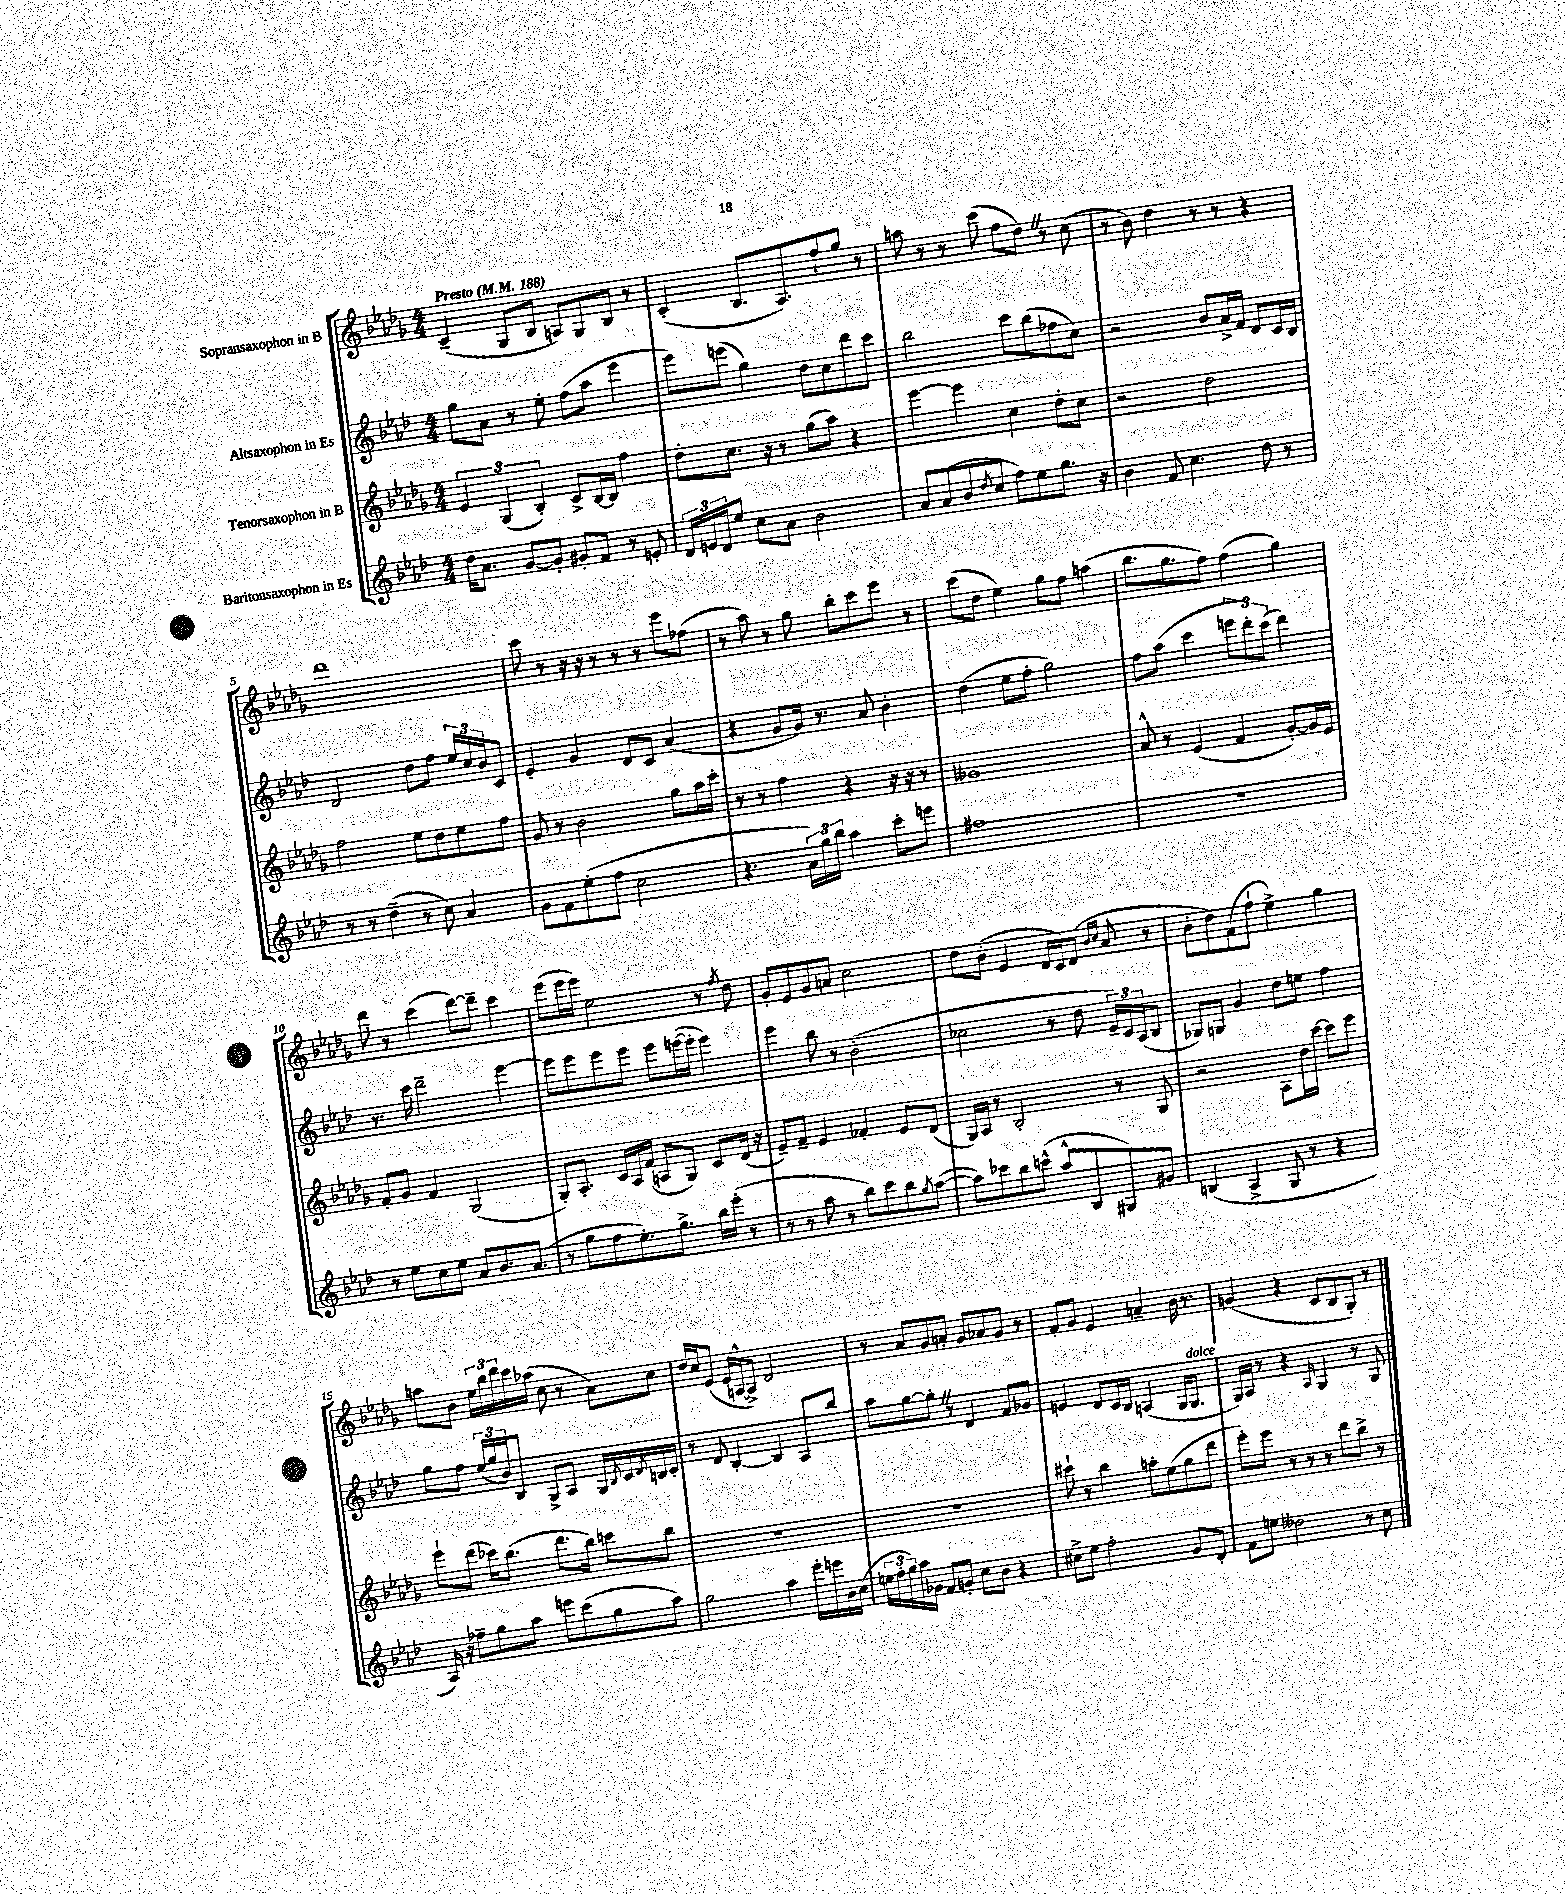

**kern	**kern	**kern	**kern
*staff4	*staff3	*staff2	*staff1
*clefG2	*clefG2	*clefG2	*clefG2
*k[b-e-a-d-]	*k[b-e-a-d-g-]	*k[b-e-a-d-]	*k[b-e-a-d-g-]
*M4/4	*M4/4	*M4/4	*M4/4
*MM188	*MM188	*MM188	*MM188
16dd-	6e-	8gg	(4c~
8.a-	.	.	.
.	.	8a-	.
.	(6G-	.	.
[8g	.	8r	8G-
.	6B-')	.	.
8g']	.	8ee-'	8B-
8g#'	8c^	(8ff	8A)
8f	[16B-	8aa-	8G-
.	16B-]	.	.
8r	4ff	4eee-	8B-
8e'	.	.	8r
=	=	=	=
24d-	8dd-'	8eee-)	(4c'
24e	.	.	.
24d-	.	.	.
8ee-	8.cc	(8eee	.
8cc	.	4gg)	8.B-
.	16r	.	.
8a-	8r	.	.
.	.	.	8.A-)
2b-	(8gg-	8dd-	.
.	8aa-)	8cc	8ff`
.	4r	8ddd-	8gg-
.	.	8ccc	8r
=	=	=	=
8a-	[4eee-	2bb-	8aa
(8a-	.	.	8r
8b-	4eee-]	.	8r
8qdd-	.	.	.
8cc	.	.	(8ccc
8ff)	4cc	8ccc	8ff
8ee-	.	(8bb-	8dd-)
8.gg	8dd-'	8ff-	8r
.	8cc	8cc)	(8cc
16r	.	.	.
=	=	=	=
4b-	2r	2r	8r
.	.	.	8b-)
8f	.	.	4dd-
4.cc	.	.	.
.	2dd-	8b-	8r
.	.	16a-^	8r
.	.	16f	.
8dd-	.	8d-	4r
8r	.	16c	.
.	.	16B-	.
=	=	=	=
8r	2ff	2d-	1ddd-
8r	.	.	.
(4dd-~	.	.	.
8r	8ee-	8dd-	.
8cc)	8dd-	8ff	.
4a-	8ee-	24ee-	.
.	.	24cc	.
.	.	24b-	.
.	8ff	8c	.
=	=	=	=
8g	8g-	4e-'	8ccc
8f	8r	.	8r
(8ee-'	2b-	4g	16r
.	.	.	16r
8ff	.	.	8r
2cc	.	8d-	8r
.	.	8c	8r
.	8gg-	(4a-	8eee-
.	16aa-	.	(8ff-
.	16ccc'	.	.
=	=	=	=
4.r	8r	4r	8r
.	8r	.	8aa-)
.	4ff	8g	8r
24a-)	.	16g)	8gg-
24gg	.	.	.
.	.	8.r	.
24bb-	.	.	.
4aa-	4r	.	8bb-'
.	.	8a-	8ccc
8ccc'	16r	4b-'	8eee-
.	16r	.	.
8eee	8r	.	8r
=	=	=	=
1ff#	1g--	(4dd-	(8ccc
.	.	.	8dd-
.	.	8ee-	4ee-)
.	.	8ff'	.
.	.	2gg)	8gg-
.	.	.	8ff
.	.	.	(4aa
=	=	=	=
1r	8a-^^	8ff	8.bb-
.	8r	(8aa-	.
.	.	.	8.gg-
.	(4e-	4ccc	.
.	.	.	8ff)
.	4f	12eee	(4ff
.	.	12ddd-')	.
.	.	(12ccc	.
.	[8g-')	4ddd-)	4gg-)
.	16g-]	.	.
.	16e-	.	.
=	=	=	=
8r	8f'	8.r	8ddd-
8ee-	8g-	.	8r
.	.	16ccc	.
8cc	4f	2ddd-~	(4ccc
8ee-	.	.	.
8a-	(2G-	.	[8ddd-)
8.b-	.	.	8ddd-~]
.	.	[4eee-	4ccc
(8.a-	.	.	.
=	=	=	=
8r	8G-')	8eee-]	(8eee-
8gg	8.A-'	8eee-	16eee-
.	.	.	16eee-)
8ff	.	8eee-	2ee-
.	16c	.	.
8.ee-')	16A-	8eee-	.
.	(16f	.	.
.	8A	8eee-	.
8.gg^	.	.	.
.	8G-)	([16eee	.
.	.	16eee']	.
16bb-	8c	4eee)	8r
(16eee-'	.	.	.
.	.	.	8qff
8r	(16d-	.	8dd-
.	16r	.	.
=	=	=	=
8r	8e-~)	4eee-	8g-'
8r	8f~	.	8e-
8aa-	4e-	8bb-	8g-
8r	.	8r	8a
8bb-)	4f-'	(2b-'	2cc
8ccc	.	.	.
8bb-	8e-	.	.
8qgg	.	.	.
([8aa-	(8d-	.	.
=	=	=	=
8aa-])	16G-)	2cc-	8dd-
.	16A-	.	.
8ccc-	8r	.	(8b-'
8bb-	2B-'	.	4e-
(8ccc^^	.	.	.
8aa-^^	.	8r	16d-
.	.	.	16c)
8B-	.	8dd-	(8d-
.	.	.	16qqb-
.	.	.	16qqcc
8G#)	8r	24e-~)	8a-
.	.	24c	.
.	.	(24A-	.
8g#	8G-	8B-	8r
=	=	=	=
(4B	2r	8G-)	8b-'
.	.	8G	8dd-)
4A-^	.	4g	(8f
.	.	.	8ff`
8G	8A-	8dd-	4ee-^)
8r	16dd-	8ee	.
.	[16ccc	.	.
4r	8ccc]	4ff	4gg-
.	8eee-	.	.
=	=	=	=
16A-)	8eee-`	8gg	8aa
16r	.	.	.
8ff-~	(8ddd-	8ff	8b-
8gg	16ccc-)	(24ee-	24ee-
.	.	24gg	24bb-
.	(8.bb-	.	.
.	.	24b-)	24ddd-
8aa-	.	8B-	16ccc
.	.	.	(16aa-
8eee	8.ddd-	8G^	8cc
(8ccc	.	8A-	8r
.	16bb-)	.	.
8gg	8ccc	16G	8a-)
.	.	8qB-	.
.	.	16c	.
.	.	8qd-	.
8aa-)	8bb-	16B	8cc
.	.	16c'	.
=	=	=	=
2gg	1r	8r	16dd-
.	.	.	16cc
.	.	8d-	(8e-
.	.	[4B-'	16e-
.	.	.	[16A^^
.	.	.	8A^])
4aa-	.	4B-]	2d-
16eee-'	.	8A-	.
16eee	.	.	.
16b-	.	8bb-	.
(16cc	.	.	.
=	=	=	=
24ee	1r	8aa-	8r
24ff'	.	.	.
24gg)	.	.	.
16aa-	.	[8gg	8a-
16g-	.	.	.
8f	.	8gg']	8g-
8g'	.	8r	8a'
8cc	.	4d-	8g-
8b-	.	.	8a-
4r	.	8f	8g-
.	.	8g-	8r
=	=	=	=
8cc#^	8ccc#`	4e	8f'
8ee-	8r	.	8g-
2ff'	4bb-	8d-	4e-
.	.	16c	.
.	.	16B-	.
.	8aa'	(4A	4a~
.	(8ee-	.	.
8g	8gg-	16G	16b-
.	.	8.G	8.r
8d-'	8ddd-	.	.
=	=	=	=
8f	8eee-')	16G)	(4g
.	.	16A-	.
8ee	8eee-	8r	.
2dd--	8r	4r	4r
.	8r	.	.
.	.	16qqA-	.
.	8r	4G	8c
.	8ddd-	.	8B-
8r	8bb-^	8r	8G-')
8cc	8r	8G	8r
==	==	==	==
*-	*-	*-	*-
